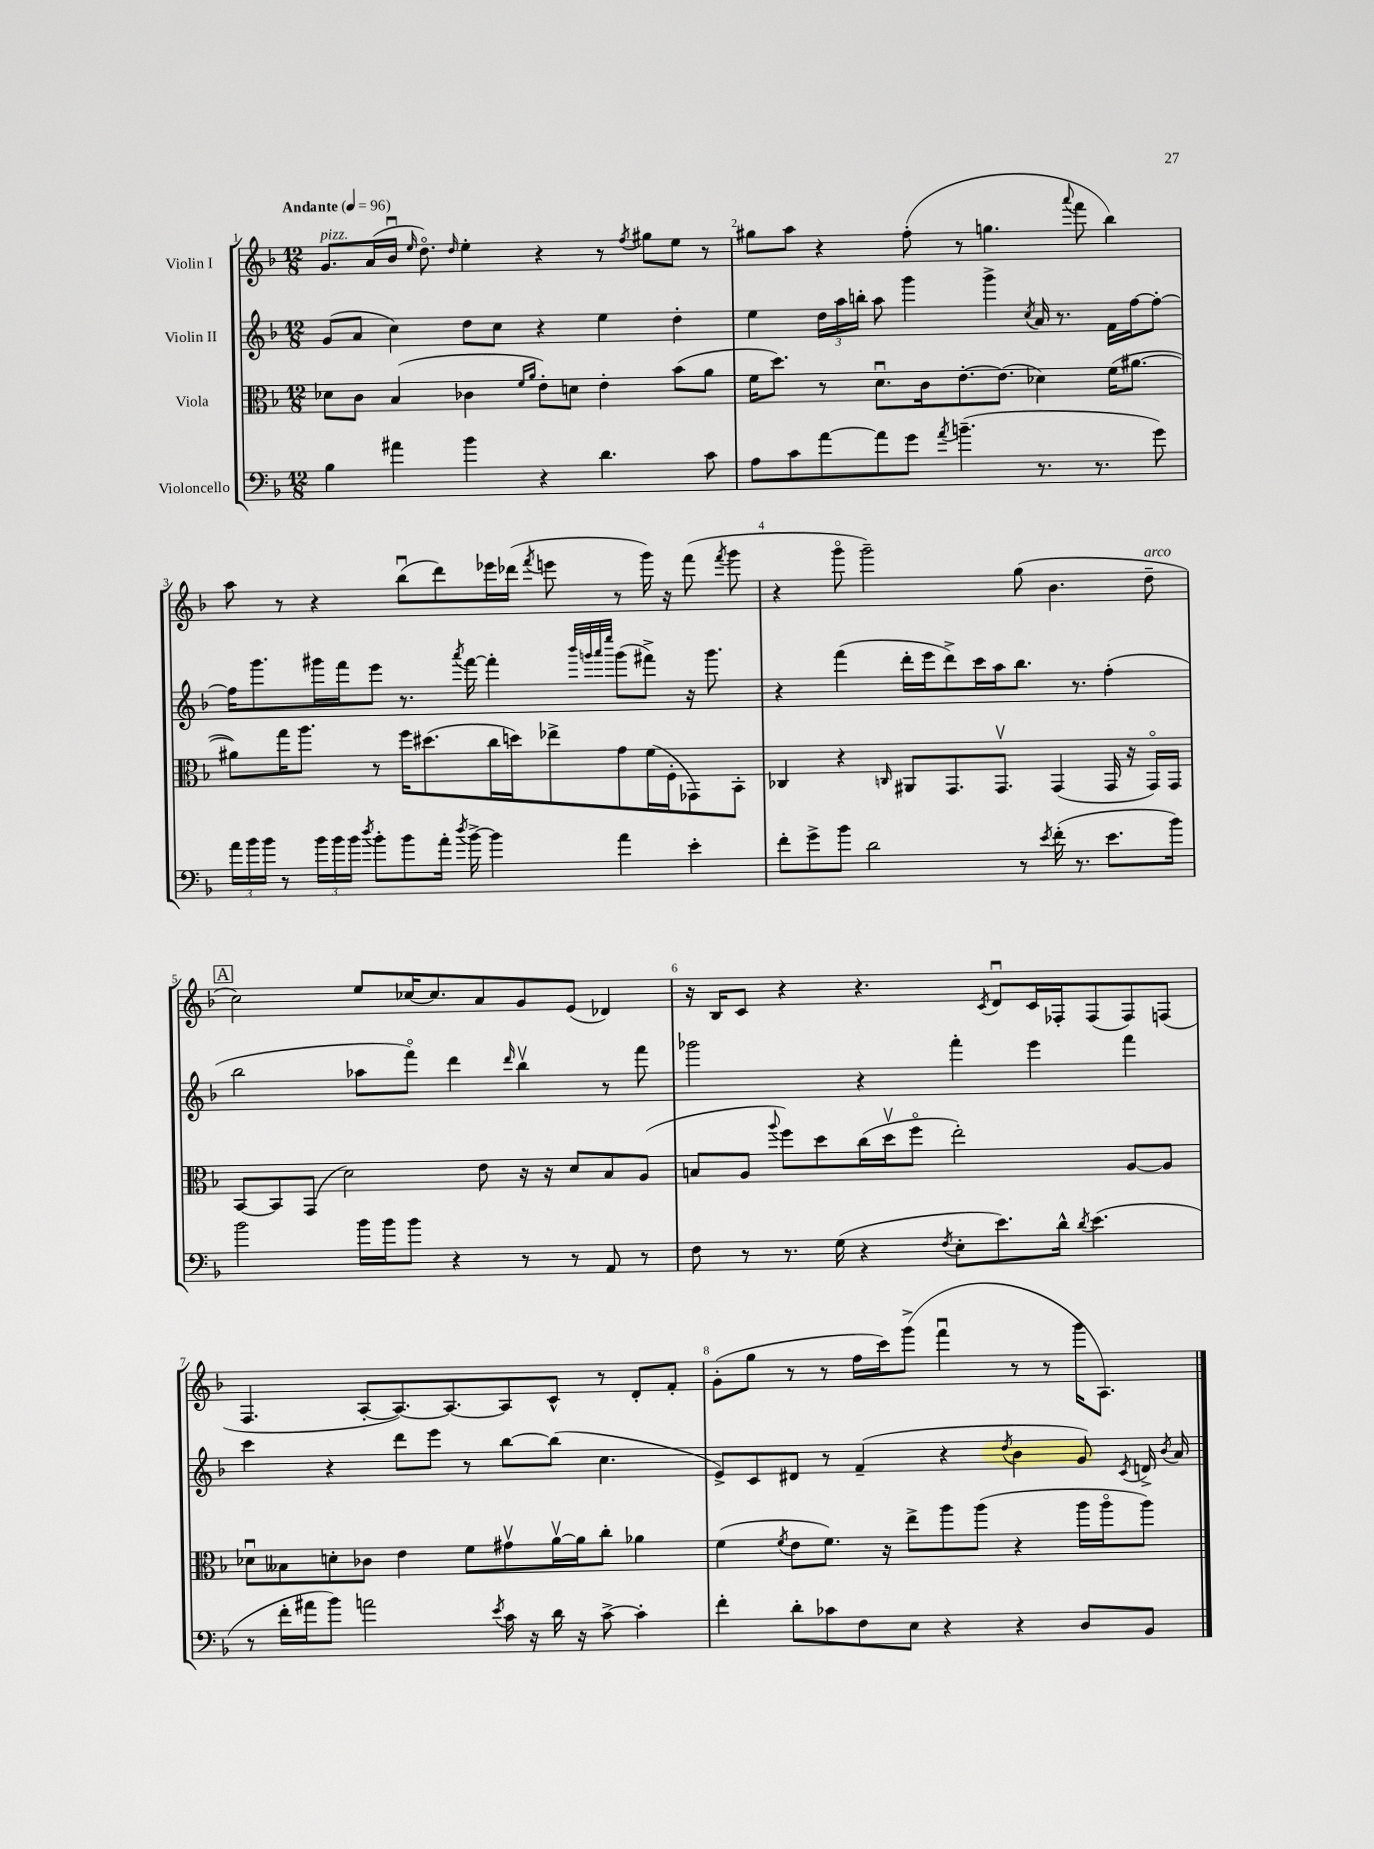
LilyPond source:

<<
\new StaffGroup <<
\new Staff = "s0" \with { instrumentName = "Violin I" } {
    \clef treble \key f \major \numericTimeSignature \time 12/8 \tempo "Andante" 4 = 96
    \autoBeamOff g'8.[^\markup { \italic "pizz." } a'16( bes'16]\downbow \grace { e''16 } d''8.\flageolet) \grace { d''16 } e''4-. r4 r8 \acciaccatura { f''8 } gis''8[ e''8] r8 |
    gis''8[ a''8] r4 f''8-.( r8 g''4. \appoggiatura { a'''8 } f'''8 bes''4) |
    a''8 r8 r4 bes''8[\downbow( d'''8) ees'''16 des'''16]( \acciaccatura { f'''8 } e'''8 r8 g'''16) r16 f'''8( \acciaccatura { f'''8 } g'''8 |
    r4 g'''8\flageolet g'''2--) g''8( bes'4. d''8--^\markup { \italic "arco" } |
    \mark \markup { \box "A" } c''2) e''8[ ces''16~ ces''8. a'8 g'8 e'8]( des'4) |
    r16 bes16[ c'8] r4 r4. \acciaccatura { c'8 } d'8[\downbow c'16 fes16-. fes8( fes8) f8]( |
    f4. a8[~-. a8.~) a8.~ a8 c'8]-^ r8 d'8[-. f'8]-. |
    g'8[-.( g''8] r8 r8 f''16[ c'''16) g'''8]->( f'''4\downbow r8 r8 g'''16[ a8.]) \bar "|." |
}
\new Staff = "s1" \with { instrumentName = "Violin II" } {
    \clef treble \key f \major \numericTimeSignature \time 12/8
    \autoBeamOff g'8[( a'8] c''4) d''8[ c''8] r4 e''4 d''4-. |
    e''4 \tuplet 3/2 { d''16[ a''16 b''16]-. } a''8 g'''4 g'''4-> \acciaccatura { c''8 } a'16 r8. f'16[ f''16~ f''8]~-. |
    f''16[ g'''8. gis'''16 f'''16 e'''8] r8. \acciaccatura { a'''8 } f'''16~ f'''4-. \grace { bes'''32[ g'''32 a'''32 e''''32] } g'''8[( fis'''8]->) r16 g'''8. |
    r4 f'''4( d'''16[-. e'''16 d'''8->) c'''16 a''16 bes''8.] r8. f''4-.( |
    \mark \markup { \box "A" } bes''2 aes''8[ f'''8]\flageolet) d'''4 \grace { d'''16 } bes''4\upbow r8 f'''8 |
    ges'''2 r4 f'''4-. e'''4 f'''4 |
    c'''4 r4 d'''8[ e'''8] r8 bes''8[~ bes''8]( c''4. |
    e'8[->) c'8 dis'8] r8 f'4--( r4 \acciaccatura { d''8 } bes'4 g'8) \acciaccatura { c'8 } d'16-> \acciaccatura { bes'8 } a'16 \bar "|." |
}
\new Staff = "s2" \with { instrumentName = "Viola" } {
    \clef alto \key f \major \numericTimeSignature \time 12/8
    \autoBeamOff des'8[ c'8] bes4( ces'4 \grace { f'16[ a'16] } e'8[-.) d'8] e'4-. bes'8[( a'8] |
    f'16[ d''8.]) r8 d'8.[\downbow c'16 e'8.~-. e'8.]( des'4) f'16[( ais'8.]~ |
    ais'8[) g''16 a''8.] r8 f''16[ dis''8.( c''16 d''16) ees''8-> g'8 f'16( f16-. ges,8) bes,8]-. |
    ces4 r4 \grace { c16 } ais,8[ g,8. g,8.]\upbow g,4( g,16 r16 g,16[\flageolet) g,16] |
    \mark \markup { \box "A" } bes,8[~ bes,8 g,8]( d'2) e'8 r16 r16 d'8[ bes8 a8]( |
    b8[ a8] \appoggiatura { a''8 } f''8[) d''8 c''16( d''16\upbow f''8]\flageolet e''2-.) a8[~ a8] |
    des'8[\downbow beses8 d'8-. ces'8] e'4 f'8[ gis'8\upbow a'16~\upbow a'16 c''8]-. aes'4 |
    f'4( \acciaccatura { f'8 } e'8[ f'8.]) r16 e''8[-> a''8 a''8]( r4 a''16[ a''16\flageolet a''8]) \bar "|." |
}
\new Staff = "s3" \with { instrumentName = "Violoncello" } {
    \clef bass \key f \major \numericTimeSignature \time 12/8
    \autoBeamOff bes4 ais'4 bes'4 r4 d'4. c'8 |
    a8[ c'8 a'8~ a'8 g'8] \acciaccatura { a'8 } b'4.--( r8. r8. g'8) |
    \tuplet 3/2 { a'16[ bes'16 bes'16] } r8 \tuplet 3/2 { bes'16[ bes'16 bes'16] } \acciaccatura { d''8 } bes'8[-. bes'8 a'16]-. \acciaccatura { d''8 } bes'16~-> bes'4 a'4 e'4-. |
    f'8[-. g'8-> bes'8] d'2 r8 \acciaccatura { e'8 } f'16-.( r8. e'8.[ bes'16]) |
    \mark \markup { \box "A" } bes'2 bes'16[ bes'16 bes'8] r4 r8 r8 a,8 r8 |
    f8 r8 r8. g16( r4 \acciaccatura { f8 } e8[-. e'8.) d'16]-^ \acciaccatura { d'8 } e'4.( |
    r8 f'16[-. ais'16 bes'8]) a'2 \acciaccatura { e'8 } c'16 r16 d'16 r16 c'8~-> c'4-. |
    f'4-. d'8[-. ces'8 f8 e8] r4 r4 d8[ bes,8] \bar "|." |
}
>>
>>
\layout { \context { \Score \override BarNumber.break-visibility = ##(#f #t #t) barNumberVisibility = #all-bar-numbers-visible } }
